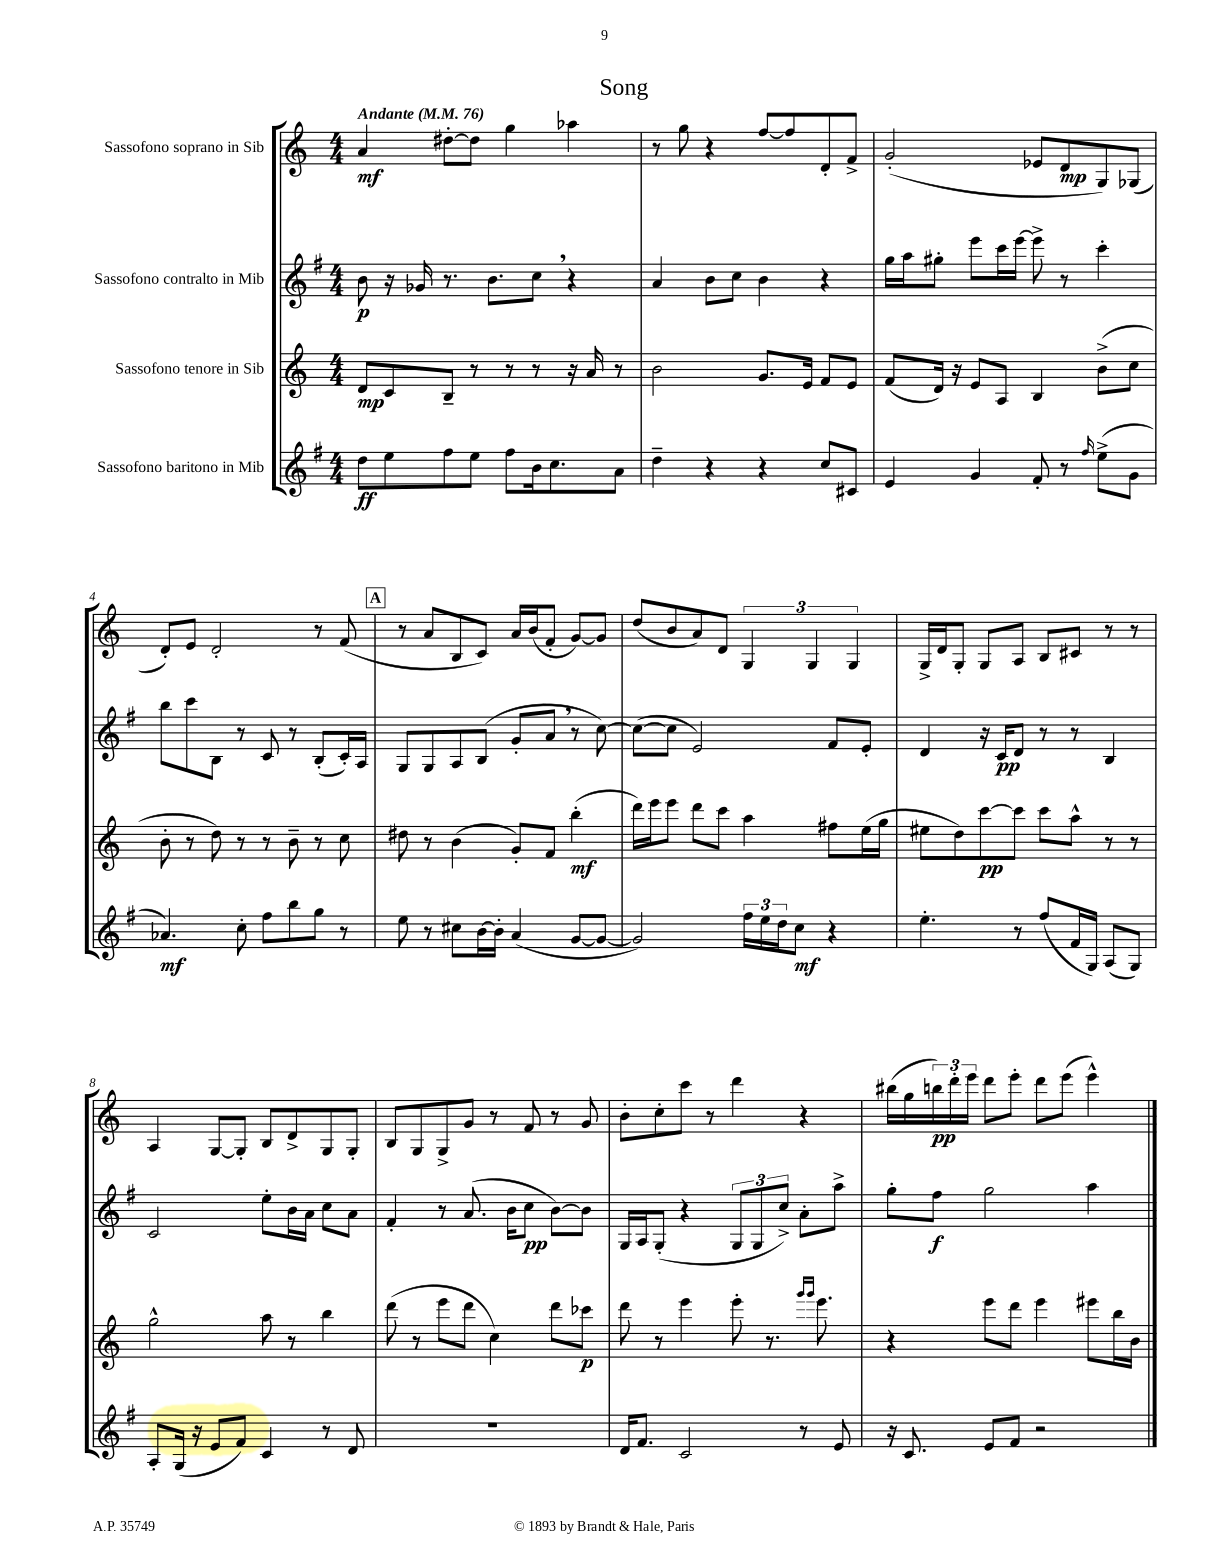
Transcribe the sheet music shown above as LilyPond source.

\header { title = "Song" }
<<
\new StaffGroup <<
\new Staff = "s0" \with { instrumentName = "Sassofono soprano in Sib" } {
    \clef treble \key c \major \numericTimeSignature \time 4/4 \tempo "Andante" 4 = 76
    a'4\mf dis''8~-. dis''8 g''4 aes''4 |
    r8 g''8 r4 f''8~ f''8 d'8-. f'8-> |
    g'2-.( ees'8 d'8\mp g8) ges8( |
    d'8-.) e'8 d'2-. r8 f'8( |
    \mark \markup { \box "A" } r8 a'8 b8 c'8) a'16 b'16( f'8-. g'8~) g'8 |
    d''8( b'8 a'8) d'8 \tuplet 3/2 { g4 g4 g4 } |
    g16-> d'16 g8-. g8 a8 b8 cis'8 r8 r8 |
    a4 g8~ g8-. b8 d'8-> g8 g8-. |
    b8 g8 g8-> g'8 r8 f'8 r8 g'8 |
    b'8-. c''8-. c'''8 r8 d'''4 r4 |
    bis''16( g''16 \tuplet 3/2 { b''16\pp) d'''16-. e'''16 } d'''8 e'''8-. d'''8 e'''8( e'''4-^) \bar "|." |
}
\new Staff = "s1" \with { instrumentName = "Sassofono contralto in Mib" } {
    \clef treble \key g \major \numericTimeSignature \time 4/4
    b'8\p r16 ges'16 r8. b'8. c''8 \breathe r4 |
    a'4 b'8 c''8 b'4 r4 |
    g''16 a''16 gis''8-. e'''8 c'''16 e'''16~ e'''8-> r8 c'''4-. |
    b''8 c'''8 b8 r8 c'8 r8 b8-.( c'16-.) a16 |
    \mark \markup { \box "A" } g8 g8 a8 b8( g'8-. a'8 \breathe r8 c''8~) |
    c''8~( c''8 e'2) fis'8 e'8-. |
    d'4 r16 c'16\pp d'8 r8 r8 b4 |
    c'2 e''8-. b'16 a'16 c''8 a'8 |
    fis'4-. r8 a'8.( b'16 c''8\pp b'8~) b'8 |
    g16 a16 g8-.( r4 \tuplet 3/2 { g8 g8 c''8->) } a'8-. a''8-> |
    g''8-. fis''8\f g''2 a''4 \bar "|." |
}
\new Staff = "s2" \with { instrumentName = "Sassofono tenore in Sib" } {
    \clef treble \key c \major \numericTimeSignature \time 4/4
    d'8\mp c'8 b8-- r8 r8 r8 r16 a'16 r8 |
    b'2 g'8. e'16 f'8 e'8 |
    f'8( d'16) r16 e'8 a8 b4 b'8->( c''8 |
    b'8-. r8 d''8) r8 r8 b'8-- r8 c''8 |
    \mark \markup { \box "A" } dis''8 r8 b'4( g'8-.) f'8 b''4-.\mf( |
    d'''16) e'''16 e'''8 d'''8 c'''8 a''4 fis''8 e''16( g''16 |
    eis''8 d''8) c'''8~\pp c'''8 c'''8 a''8-^ r8 r8 |
    g''2-^ a''8 r8 b''4 |
    d'''8( r8 e'''8 d'''8 c''4) d'''8 ces'''8\p |
    d'''8 r8 e'''4 e'''8-. r8. \grace { g'''16 g'''16 } e'''8. |
    r4 e'''8 d'''8 e'''4 eis'''8 b''16 b'16 \bar "|." |
}
\new Staff = "s3" \with { instrumentName = "Sassofono baritono in Mib" } {
    \clef treble \key g \major \numericTimeSignature \time 4/4
    d''8\ff e''8 fis''8 e''8 fis''8 b'16 c''8. a'8 |
    d''4-- r4 r4 c''8 cis'8 |
    e'4 g'4 fis'8-. r8 \grace { fis''16 } e''8->( g'8 |
    aes'4.\mf) c''8-. fis''8 b''8 g''8 r8 |
    \mark \markup { \box "A" } e''8 r8 cis''8 b'16~ b'16-. a'4( g'8~ g'8~ |
    g'2) \tuplet 3/2 { fis''16 e''16 d''16 } c''8\mf r4 |
    e''4.-. r8 fis''8( fis'16 g16) a8( g8) |
    a8-. g16( r16 e'8 fis'8) c'4 r8 d'8 |
    R1 |
    d'16 fis'8. c'2 r8 e'8 |
    r16 c'8. e'8 fis'8 r2 \bar "|." |
}
>>
>>
